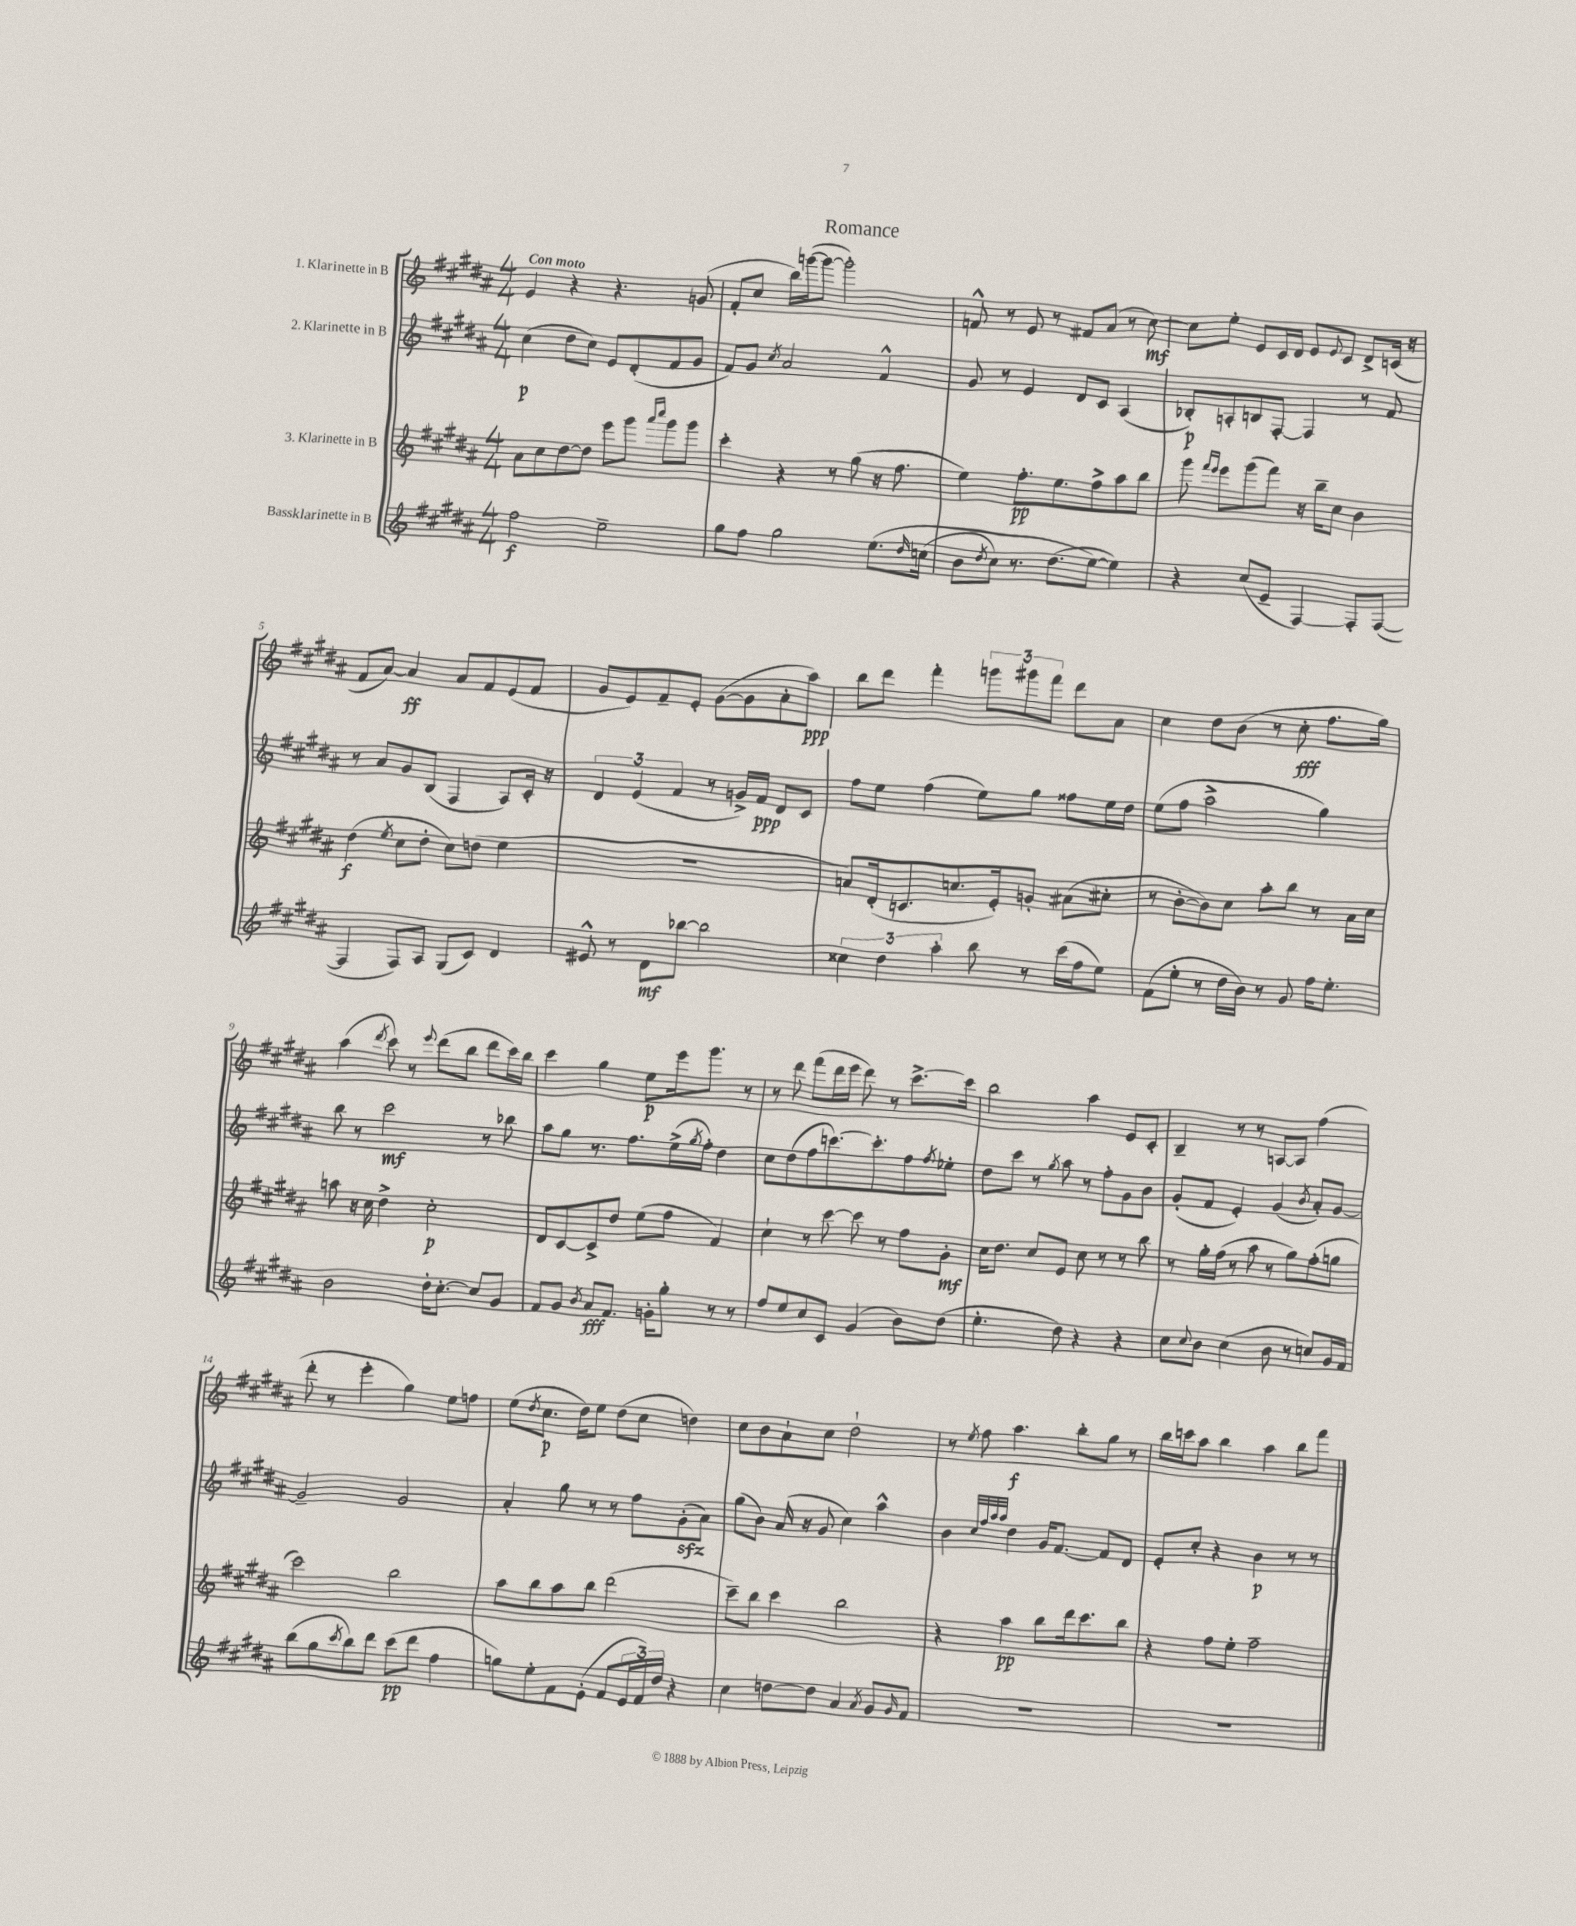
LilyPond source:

\header { title = "Romance" }
<<
\new StaffGroup <<
\new Staff = "s0" \with { instrumentName = "1. Klarinette in B" } {
    \clef treble \key b \major \numericTimeSignature \time 4/4 \tempo "Con moto"
    e'4 r4 r4. g'8( |
    fis'8-. cis''8 b''16) g'''16~( g'''8~ g'''2-.) |
    f'8-^ r8 e'8 r8 fis'8 ais'8( r8 cis''8~\mf) |
    cis''8 e''8-. e'8 cis'16 dis'16 e'8 \appoggiatura { e'8 } cis'8 dis'8-> c'16( r16 |
    fis'8 ais'8~) ais'4\ff ais'8 fis'8 e'8( fis'8 |
    gis'8 e'8) fis'8-- e'8-. gis'8~( gis'8 ais'8-. ais''8\ppp) |
    b''8 dis'''8 fis'''4-. \tuplet 3/2 { g'''8 gis'''8 fis'''8 } dis'''8 ais'8 |
    cis''4 dis''8 b'8( r8 cis''8-.\fff fis''8. gis''16) |
    ais''4( \acciaccatura { dis'''8 } cis'''8) r8 \appoggiatura { e'''8 } dis'''8( b''8 dis'''8 cis'''16) b''16 |
    cis'''4 gis''4 e''8\p e'''16 gis'''8. r8 |
    r8 dis'''8 fis'''8( dis'''16 e'''16 dis'''8) r8 cis'''8.~-> cis'''16 |
    b''2 ais''4 e'8 cis'8-. |
    b4-- r8 r8 a8~ a8 fis''4( |
    dis'''8-. r8 e'''4-. gis''4) e''8 f''8 |
    e''8( \acciaccatura { dis''8 } cis''8.\p dis''16) e''8 dis''8( cis''8 d''4) |
    cis''8 b'8 ais'8-! cis''8 dis''2-! |
    r8 \acciaccatura { e''8 } fis''8 ais''4.\f b''8-. gis''8 r8 |
    b''16 c'''16 ais''8 b''4 ais''4 b''8 fis'''8 \bar "|." |
}
\new Staff = "s1" \with { instrumentName = "2. Klarinette in B" } {
    \clef treble \key b \major \numericTimeSignature \time 4/4
    cis''4\p( dis''8 cis''8) e'8 dis'8-.( fis'8 gis'8 |
    fis'8) gis'8 \acciaccatura { cis''8 } ais'2 fis'4-^ |
    gis'8 r8 e'4 dis'8 cis'8 ais4( |
    bes8-.\p) a8-. b8 fis8~-. fis4 r8 fis'8 |
    r8 ais'8 gis'8 b8( fis4 ais8) cis'16-. r16 |
    \tuplet 3/2 { dis'4 e'4( fis'4 } r8 g'16->) fis'16\ppp dis'8 cis'8 |
    fis''8 e''8 fis''4( e''8) gis''8 fisis''8 e''16 dis''16 |
    e''8( fis''8 ais''2-> gis''4) |
    b''8 r8 cis'''2\mf r8 bes''8 |
    ais''8 gis''8 r8. fis''8. e''16->( \acciaccatura { gis''8 } fis''16-.) dis''4 |
    cis''8 dis''8( fis''8 c'''8.~) c'''8.-. fis''8 \acciaccatura { fis''8 } ees''8-. |
    dis''8 cis'''8 r8 \acciaccatura { gis''8 } ais''8 r8 fis''8-. gis'8 b'8 |
    gis'8-.( fis'8 e'4-.) gis'4( \acciaccatura { b'8 } ais'8-.) gis'8~ |
    gis'2-- gis'2 |
    ais'4-. gis''8 r8 r8 fis''8 gis'8-.\sfz( ais'8) |
    gis''8( b'8) ais'16( r16 gis'8 cis''4) ais''4-^ |
    b'4 \grace { cis''32 fis''32 ais''32 ais''32 } dis''4 gis'16 fis'8.~ fis'8 dis'8 |
    e'8-. cis''8-. r4 b'4\p r8 r8 \bar "|." |
}
\new Staff = "s2" \with { instrumentName = "3. Klarinette in B" } {
    \clef treble \key b \major \numericTimeSignature \time 4/4
    ais'8 cis''8 dis''8~ dis''8 e'''8 gis'''8 \grace { ais'''16 cis''''16 } gis'''8 gis'''8 |
    cis'''4-. r4 r8 gis''8( r16 fis''8. |
    e''4) fis''8.-.\pp e''8. fis''8-> ais''8 b''8 |
    gis'''8 \grace { fis'''16 e'''16 } e'''8 gis'''8( fis'''8) r16 b''16-- cis''8 b'4 |
    dis''4\f( \acciaccatura { e''8 } cis''8 dis''8-. cis''8) d''8( e''4 |
    R1 |
    a'8) dis'16-.( c'8. c''8. e'16-.) g'8-. ais'8( cis''8-. |
    r8 b'8~-. b'8) cis''8 ais''8-. b''8 r8 ais'16 cis''16 |
    a''8 r16 cis''16 dis''4-> cis''2-.\p |
    dis'8 cis'8~ cis'8-> dis''8 e''8( fis''8 fis'4) |
    cis''4-! r8 cis'''8~ cis'''8 r8 fis''8 gis'8-.\mf |
    cis''16 dis''8. cis''8 e'8 cis''8 r8 r8 b''8 |
    r8 gis''16-. fis''16( r8 ais''8 r8 gis''8) fis''8-.( g''8 |
    cis'''2) b''2 |
    ais''8 b''8 ais''8 b''8 dis'''2( |
    cis'''8--) b''8 cis'''4 b''2 |
    r4 ais''4\pp b''8 dis'''16 cis'''8. b''8 |
    r4 fis''8 e''8-. fis''2-- \bar "|." |
}
\new Staff = "s3" \with { instrumentName = "Bassklarinette in B" } {
    \clef treble \key b \major \numericTimeSignature \time 4/4
    fis''2\f e''2-- |
    gis''8 fis''8 gis''2 e''8.\( \grace { dis''16 } c''16( |
    b'8 \acciaccatura { dis''8 } cis''8) r8. dis''8.( e''8~\) e''4) |
    r4 cis''8( e'8-- fis4~) fis8-. fis8~( |
    fis4 fis8) ais8 gis8( cis'8) dis'4 |
    eis'8-^ r8 dis'8\mf bes''8~ bes''2 |
    \tuplet 3/2 { cisis''4 dis''4 ais''4-. } b''8 r8 cis'''16( fis''16 e''8) |
    fis'8( e''8-. r8 dis''16 b'16) r8 gis'8 fis''16 e''8.-. |
    b'2 dis''16-. cis''8.~-. cis''8 gis'8 |
    fis'8 gis'8 \acciaccatura { b'8 } ais'8\fff fis'8. g'16-. gis''8-. r8 r8 |
    fis''8 e''8 cis''8 cis'8 gis'4( b'8) dis''8( |
    e''4.-. dis''8) r4 r4 |
    cis''8 \appoggiatura { cis''8 } b'8 cis''4( b'8 r8 c''8) gis'16 fis'16 |
    b''8( gis''8 \acciaccatura { cis'''8 } b''8) dis'''8 cis'''8\pp( dis'''8 fis''4 |
    g''8) e''8-. fis'8 e'8-.( fis'8 \tuplet 3/2 { e'16 fis'16) dis''16 } r4 |
    cis''4 d''8~ d''8 ais'4 \acciaccatura { ais'8 } gis'8 \grace { gis'16 } fis'8 |
    R1 |
    R1 \bar "|." |
}
>>
>>
